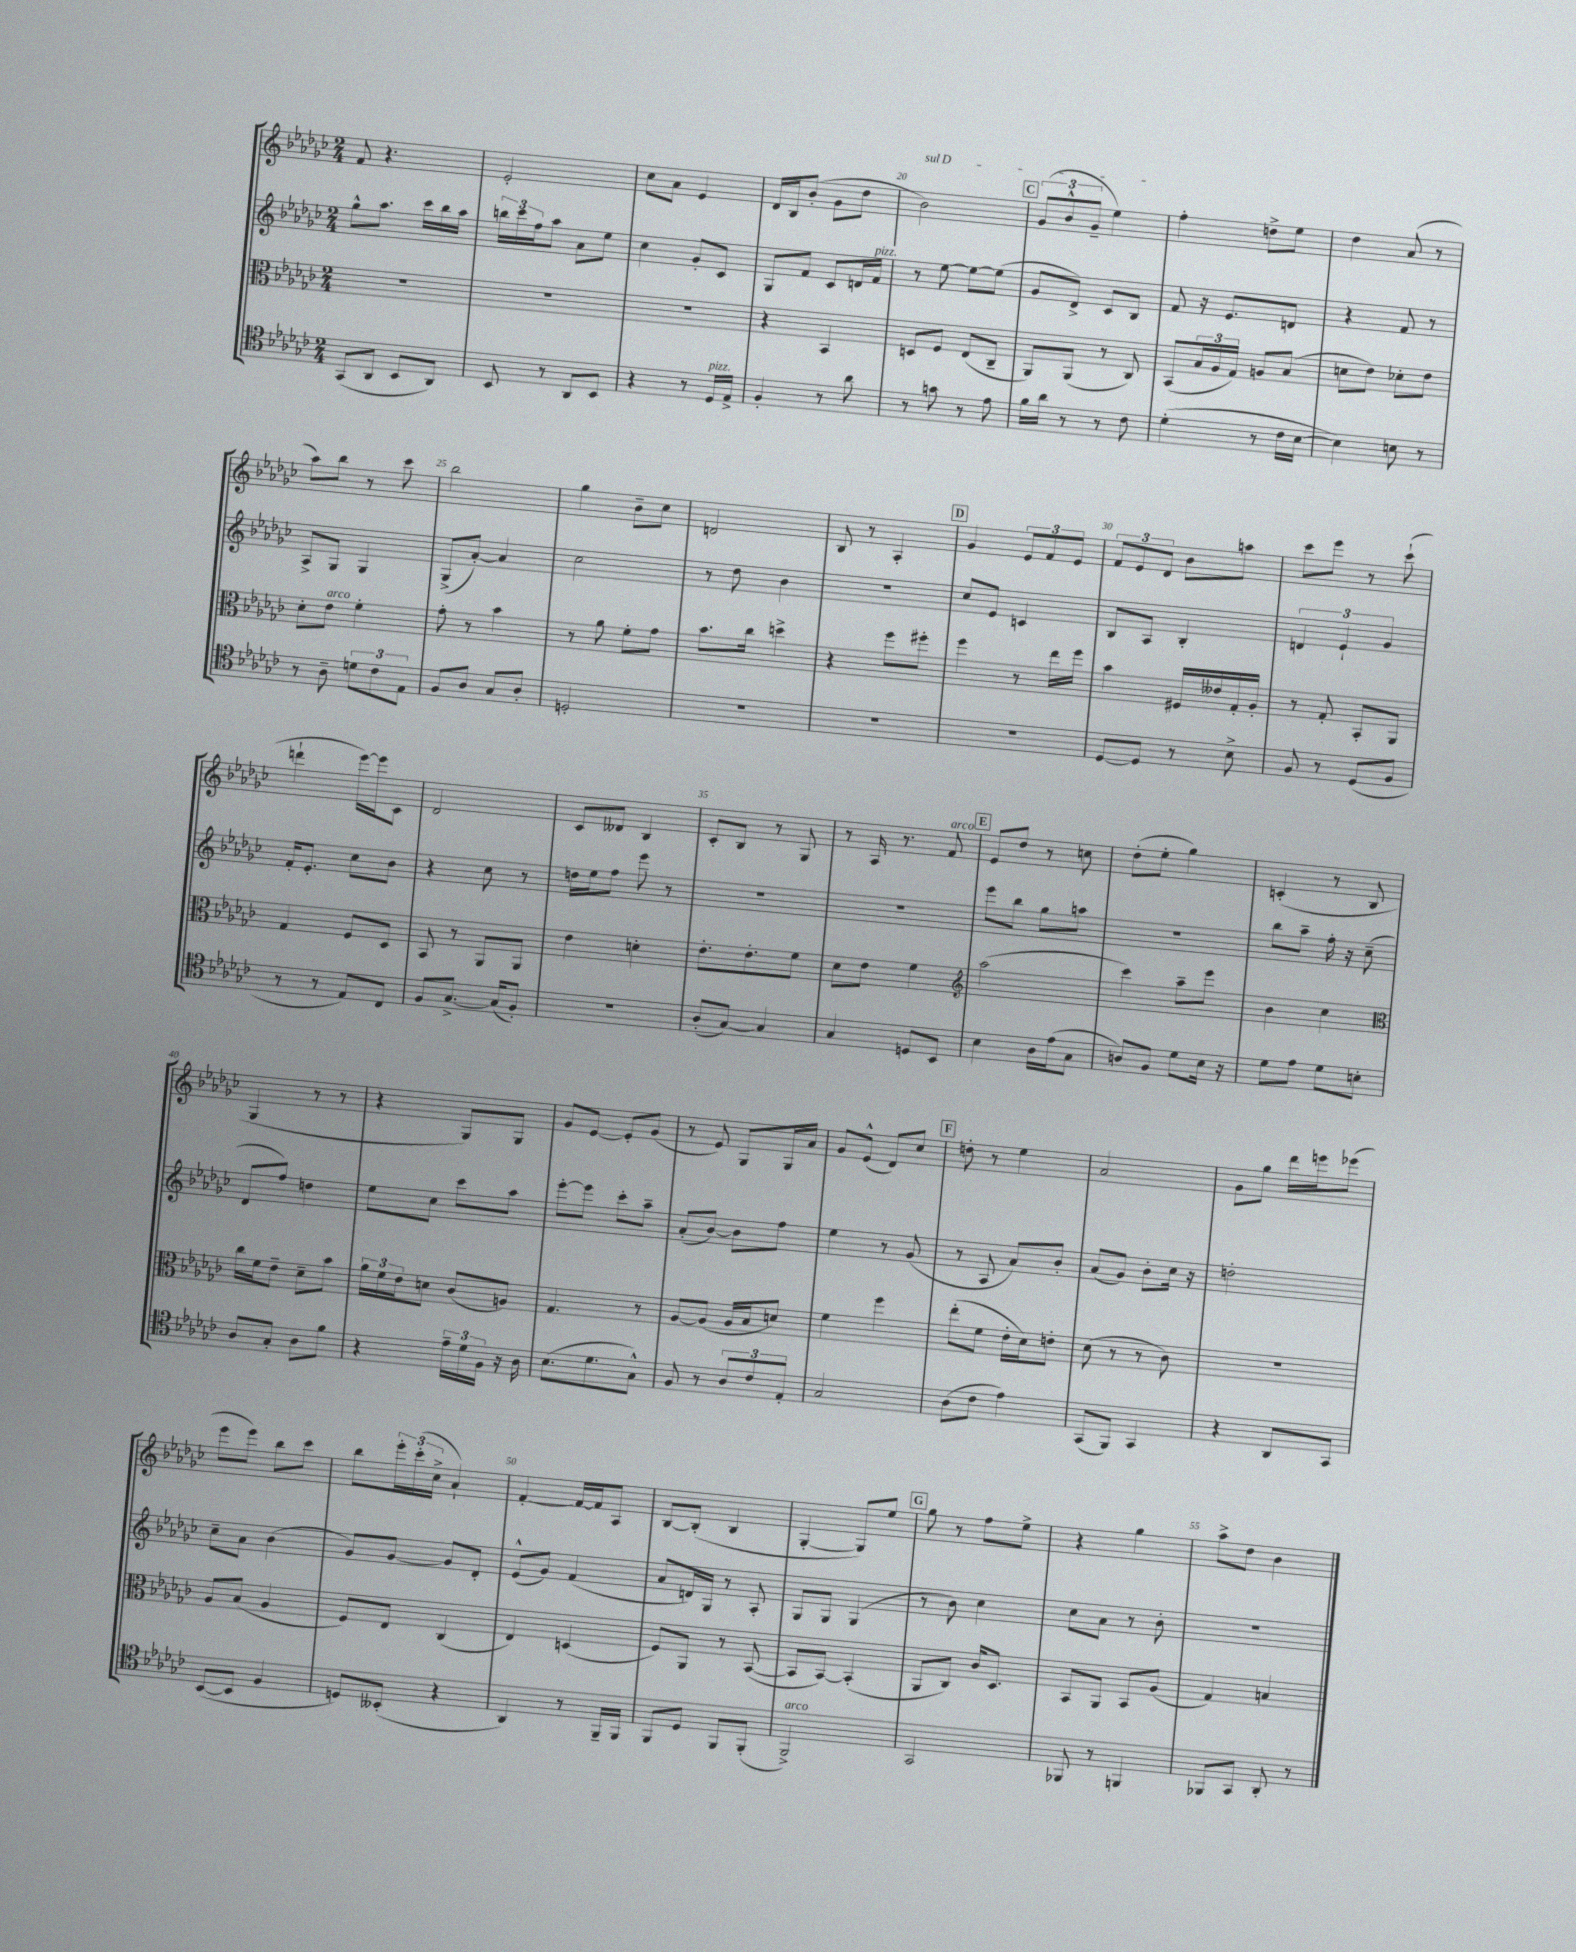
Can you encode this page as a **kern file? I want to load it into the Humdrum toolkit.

**kern	**kern	**kern	**kern
*part4	*part3	*part2	*part1
*staff4	*staff3	*staff2	*staff1
*clefC4	*clefC3	*clefG2	*clefG2
*k[b-e-a-d-g-c-]	*k[b-e-a-d-g-c-]	*k[b-e-a-d-g-c-]	*k[b-e-a-d-g-c-]
*M2/4	*M2/4	*M2/4	*M2/4
=16	=16	=16	=16
(8GG-/L	2r	8gg-^^\L	8f/
8AA-/J	.	8.aa-\J	4.r
8BB-/L	.	.	.
.	.	16ccc-\LL	.
8AA-/J)	.	16bb-\	.
.	.	16aa-\JJ	.
=17	=17	=17	=17
8BB-/	2r	24bbn\LL	2e-'/
.	.	24ccc-\	.
.	.	24ff\J	.
8r	.	8aa-\J	.
8AA-/L	.	8a-\L	.
8BB-/J	.	8ee-\J	.
=18	=18	=18	=18
4r	2r	4cc-\	8cc-\L
.	.	.	8a-\J
8r	.	8g-'/L	4e-/
!LO:TX:a:i:t=pizz.	!	!	!
16D-/LL	.	8c-/J	.
16E-^/JJ	.	.	.
=19	=19	=19	=19
4F'/	4r	8G-/L	16d-/LL
.	.	.	16B-/J
.	.	8f/J	(8b-'/J
8r	4BB-/	8c-/L	8g-\L
8a-\	.	16dn/L	8dd-\J
!	!	!LO:TX:a:i:t=pizz.	!
.	.	16f/JJ	.
=20	=20	=20	=20
!	!	!	!LO:TX:a:i:t=sul D
8r	8Dn/L	8r	2b-\)
8gn\	8F/J	[8ee-\	.
8r	(8E-/L	8ee-\L_	.
8e-\	8C-~/J	(8ee-\J]	.
!!LO:REH:place=s1:t=C
=21	=21	=21	=21
16f\LL	8AA-/L)	8g-/L	(12g-/L
16a-\JJ	.	.	.
.	.	.	12b-^^/
8r	(8AA-/J	8d-^/J)	.
.	.	.	12g-~/J
8r	8r	8c-/L	4ee-\)
8c-\	8C-/)	8B-/J	.
=22	=22	=22	=22
(4d-'\	(8BB-/L	8f/	4ff'\
.	24B-/L	16r	.
.	24A-/	.	.
.	.	8.e-/L	.
.	24G-/JJ)	.	.
8r	8An/L	.	8ddn^\L
16c-\LL	(8B-/J	8dn/J	8ee-\J
[16B-\JJ	.	.	.
=23	=23	=23	=23
4B-\])	8dn\L	4r	4dd-\
.	8e-\J)	.	.
8Bn\	8d-X'\L	8f/	(8a-/
8r	8e-\J	8r	8r
!!LO:LB:g=z
=24	=24	=24	=24
8r	8d-'\L	8A-^/L	8aa-\L)
!	!LO:TX:a:i:t=arco	!	!
8A-~\	8e-\J	8G-/J	8bb-\J
12dn\L	4f'\	4G-/	8r
12c-\	.	.	.
.	.	.	8ccc-\
12E-\J	.	.	.
=25	=25	=25	=25
8F/L	8g-'\	(8G-^/L	2bb-\
8A-/J	8r	[8a-'/J)	.
8G-/L	4b-\	4a-/]	.
8A-'/J	.	.	.
=26	=26	=26	=26
2Dn'/	8r	2cc-\	4gg-\
.	8a-\	.	.
.	8f'\L	.	8b-~\L
.	8g-\J	.	8cc-\J
=27	=27	=27	=27
2r	8.b-\L	8r	2dn/
.	.	8dd-\	.
.	16cc-\Jk	.	.
.	4ddn^\	4b-\	.
=28	=28	=28	=28
2r	4r	2r	8B-/
.	.	.	8r
.	8ff\L	.	4A-'/
.	8ff#X'\J	.	.
!!LO:REH:place=s1:t=D
=29	=29	=29	=29
2r	4ff\	8cc-/L	4g-/
.	.	8e-/J	.
.	8r	4cn/	12e-/L
.	.	.	12f/
.	16ee-\LL	.	.
.	.	.	12e-/J
.	16ff\JJ	.	.
=30	=30	=30	=30
[8D-/L	4b-\	8B-/L	12f/L
.	.	.	12e-/
8D-/J]	.	8A-/J	.
.	.	.	12d-/J
8r	16F#X/LL	4B-'/	8b-\L
.	16e--X/	.	.
8B-^\	16G-'/	.	8aan\J
.	16A-'/JJ	.	.
=31	=31	=31	=31
8F/	8r	6dn/	8ccc-\L
8r	8G-'/	.	8eee-\J
.	.	6e-`/	.
(8D-/L	8BB-'/L	.	8r
.	.	6g-/	.
8F/J	8AA-/J	.	(8ccc-`\
!!LO:LB:g=z
=32	=32	=32	=32
8r	4G-/	16f'/KL	4dddn`\
.	.	8.e-'/J	.
8r	.	.	.
8E-/L)	8F/L	8cc-\L	[16eee-\LL)
.	.	.	16eee-\J]
8C-/J	8D-/J	8b-\J	8c-\J
=33	=33	=33	=33
8F/L	8BB-/	4r	2d-/
[8.G-^/J	8r	.	.
.	8AA-/L	8cc-\	.
(16G-/KL]	.	.	.
8F'/J)	8AA-/J	8r	.
=34	=34	=34	=34
2r	4e-\	16ddn\LL	8c-/L
.	.	16ee-\J	.
.	.	8ff\J	8d--X/J
.	4dn'\	8eee-\	4B-/
.	.	8r	.
=35	=35	=35	=35
(8A-'/L	8.e-'\L	2r	8c-'/L
[8G-/J)	.	.	8B-/J
.	8.e-'\	.	.
4G-/]	.	.	8r
.	8f\J	.	8G-/
=36	=36	=36	=36
4G-/	8d-\L	2r	8r
.	8e-\J	.	16A-/
.	.	.	8.r
8Dn/L	4f\	.	.
!	!	!	!LO:TX:a:i:t=arco
8BB-/J	.	.	8f/
!!LO:REH:place=s1:t=E
=37	=37	=37	=37
*	*clefG2	*	*
4B-\	(2aa-\	8eee-\L	8e-/L
.	.	8bb-\J	8dd-/J
16A-\LL	.	8gg-\L	8r
(16e-\J	.	.	.
8G-\J	.	8aan\J	8ccn\
=38	=38	=38	=38
8An/L)	4ccc-\)	2r	(8dd-'\L
8F/J	.	.	8ee-'\J
8d-\L	8aa-~\L	.	4gg-\)
16B-\Jk	8eee-\J	.	.
16r	.	.	.
=39	=39	=39	=39
8d-\L	4b-\	8bb-\L	(4cn'/
8e-\J	.	8aa-~\J	.
8d-\L	4cc-\	16ff'\	8r
.	.	16r	.
8Bn'\J	.	(8cc-~\	8B-/
!!LO:LB:g=z
=40	=40	=40	=40
*	*clefC3	*	*
8A-/L	16cc-\LL	8d-/L	4G-/
.	16f\J	.	.
8G-'/J	8e-~\J	8ff/J)	.
8A-\L	8d-~\L	4ddn\	8r
8f\J	8b-\J	.	8r
=41	=41	=41	=41
4r	24a-\LL	8ee-\L	4r
.	24f\	.	.
.	24e-\J	.	.
.	8dn\J	8cc-\J	.
24e-~\LL	(8c-/L	8ccc-\L	8G-/L)
24d-\	.	.	.
24F\JJ	.	.	.
16r	8An/J)	8aa-\J	8G-/J
16A-\	.	.	.
=42	=42	=42	=42
(8.B-\L	4.G-/	[8eee-'\L	8g-/L
.	.	8eee-\J]	[8e-/J
8.d-\	.	.	.
.	.	8ccc-'\L	8e-'/L]
8G-^^\J)	8r	8aa-~\J	(8g-/J
=43	=43	=43	=43
8F/	[8A-/L	(8a-'/L	8r
8r	(8A-/J]	[8b-/J)	8e-/)
12A-/L	16A-/LL	8b-\L]	8G-/L
.	16B-/J	.	.
12c-/	.	.	.
.	8dn/J)	8ff\J	16G-/L
12E-'/J	.	.	.
.	.	.	16a-/JJ
=44	=44	=44	=44
2G-/	4f\	4ee-\	8g-/L
.	.	.	(8e-^^/J
.	4ff\	8r	8d-/L)
.	.	(8g-/	8cc-/J
!!LO:REH:place=s1:t=F
=45	=45	=45	=45
(8A-\L	(8ee-'\L	8r	8ddn'\
8c-\J	8f\J	8A-/	8r
4e-\)	16e-'\LL	8a-/L)	4ee-\
.	16d-\J)	.	.
.	8en'\J	8b-'/J	.
=46	=46	=46	=46
(8GG-/L	(8d-\	(8a-/L	2a-/
8FF/J)	8r	8g-/J)	.
4GG-/	8r	8b-'\L	.
.	8c-\)	16cc-\Jk	.
.	.	16r	.
=47	=47	=47	=47
4r	2r	2ddn'\	8g-\L
.	.	.	8gg-\J
8AA-/L	.	.	16ddd-\LL
.	.	.	16eeen\J
8GG-/J	.	.	(8eee-X\J
!!LO:LB:g=z
=48	=48	=48	=48
([8BB-/L	8A-/L	8cc-~\L	8eee-\L
8BB-/J]	(8B-/J	8a-\J	8eee-\J)
4F/	4A-/	(4b-\	8bb-\L
.	.	.	8ccc-\J
=49	=49	=49	=49
8Dn/L)	8F/L)	8g-/L)	8bb-\L
(8BB--X'/J	8E-/J	[8g-/J	24eee-'\L
.	.	.	(24ccc-'\
.	.	.	24cc-^\JJ
4r	(4C-/	8g-/L]	4a-`/)
.	.	8d-'/J	.
=50	=50	=50	=50
4AA-/)	4E-/)	(8e-^^/L	[4f'/
.	.	8g-/J)	.
8r	(4Dn/	(4f/	16f/LL_
.	.	.	16f/J]
16FF~/LL	.	.	8A-/J
16FF/JJ	.	.	.
=51	=51	=51	=51
8FF/L	8F/L)	8a-/L	[8B-/L
8D-/J	8AA-/J	16dn/L)	(8B-'/J]
.	.	16G-/JJ	.
8FF/L	8r	8r	4B-/
(8FF'/J	([8BB-/	8A-'/	.
=52	=52	=52	=52
!LO:TX:a:i:t=arco	!	!	!
2FF^/)	8BB-/L]	8G-/L	[4G-'/
.	[8BB-/J)	8G-/J	.
.	(4BB-'/]	(4G-/	8G-/L])
.	.	.	8ee-/J
!!LO:REH:place=s1:t=G
=53	=53	=53	=53
2GG-/	8AA-/L	8r	8gg-\
.	8C-/J)	8b-\)	8r
.	16c-/KL	4cc-\	8ff\L
.	8.D-/J	.	.
.	.	.	8ee-^\J
=54	=54	=54	=54
8FF-X/	8BB-/L	8cc-\L	4r
8r	8AA-/J	8a-\J	.
4FFn/	8BB-/L	8r	4gg-\
.	(8A-/J	8b-'\	.
=55	=55	=55	=55
8FF-X/L	4G-/)	2r	8aa-^\L
8GG-/J	.	.	8dd-\J
8AA-'/	4Bn/	.	4b-\
8r	.	.	.
==	==	==	==
*-	*-	*-	*-
